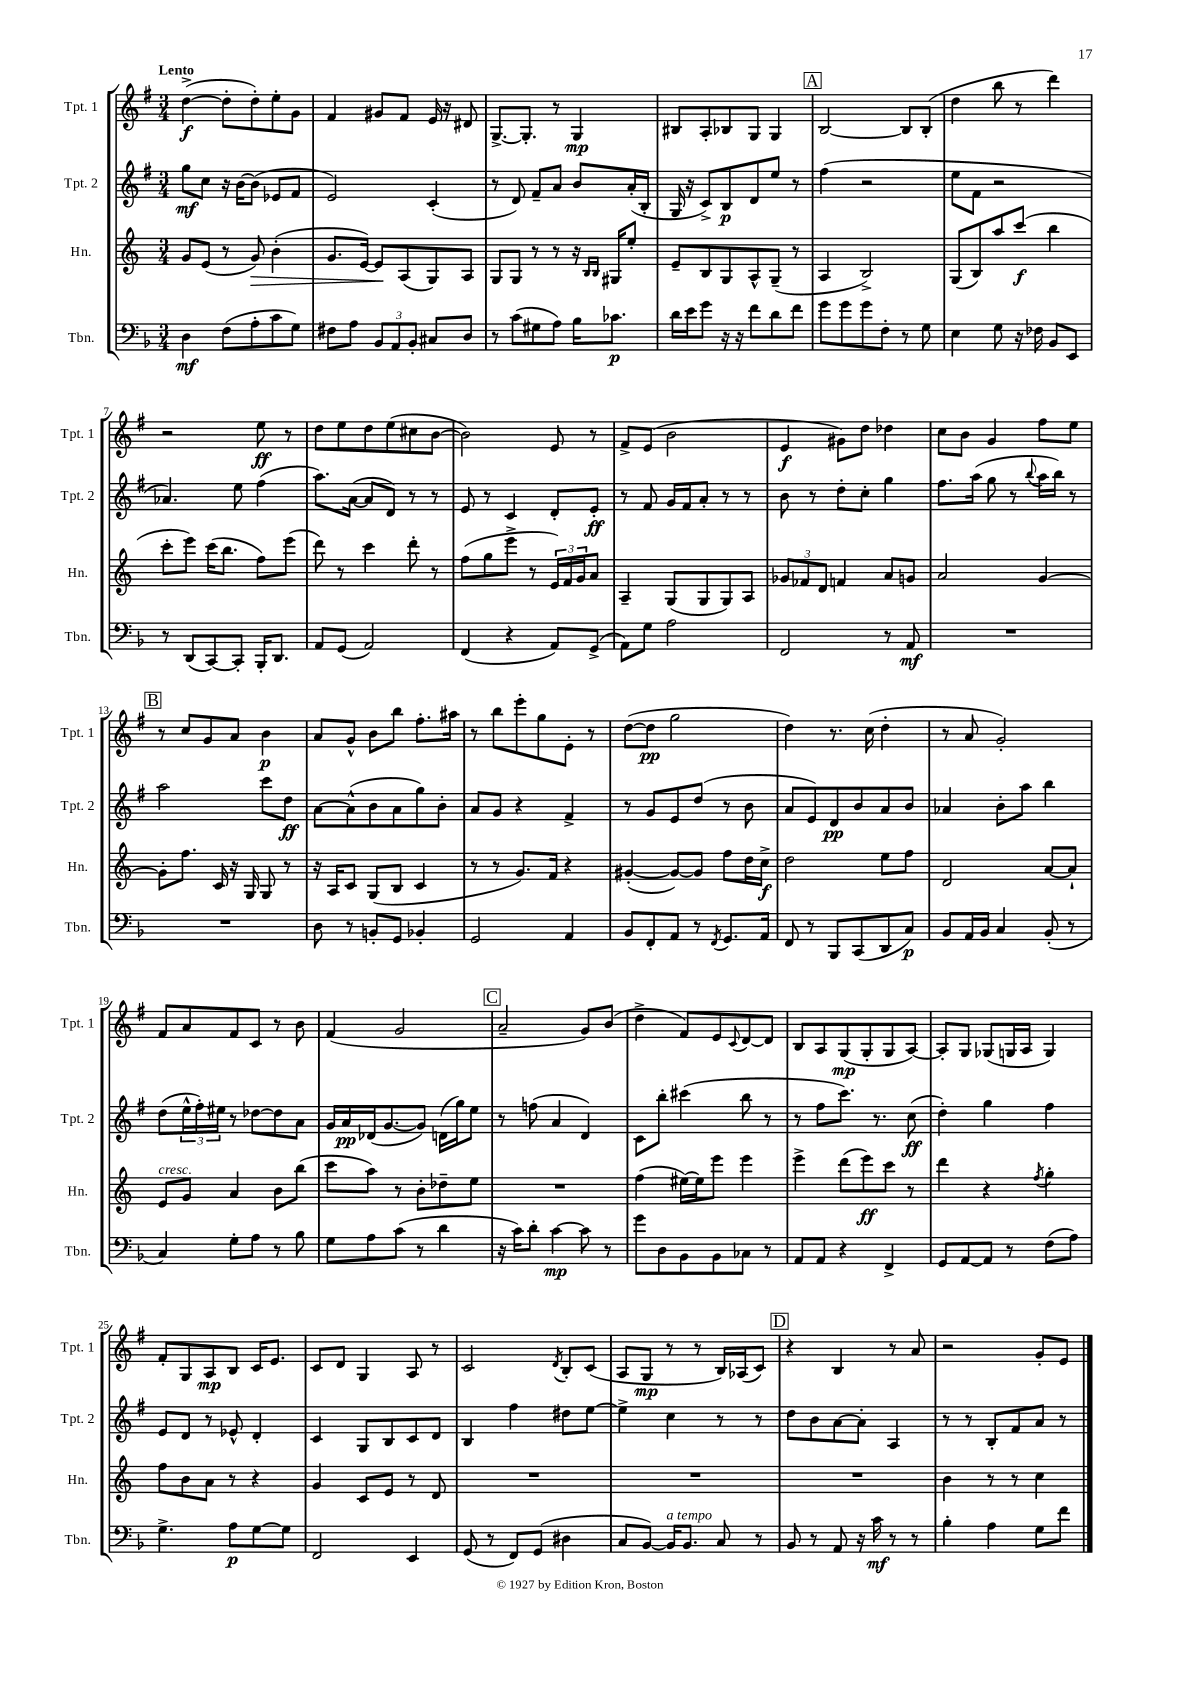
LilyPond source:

<<
\new StaffGroup <<
\new Staff = "s0" \with { instrumentName = "Tpt. 1" shortInstrumentName = "Tpt. 1" } {
    \clef treble \key g \major \numericTimeSignature \time 3/4 \tempo "Lento"
    d''4~->\f( d''8-. d''8-.) e''8-. g'8 |
    fis'4 gis'8 fis'8 e'16 r16 dis'8 |
    g8.~-> g8.-. r8 g4\mp |
    bis8 a8-. bes8 g8 g4 |
    \mark \markup { \box "A" } b2~ b8 b8-.( |
    d''4 b''8 r8 d'''4) |
    r2 e''8\ff r8 |
    d''8 e''8 d''8 e''8( cis''8 b'8~ |
    b'2) e'8 r8 |
    fis'8-> e'8( b'2 |
    e'4\f gis'8) d''8 des''4 |
    c''8 b'8 g'4 fis''8 e''8 |
    \mark \markup { \box "B" } r8 c''8 g'8 a'8 b'4\p |
    a'8 g'8-^ b'8 b''8 fis''8.-. ais''16 |
    r8 b''8 e'''8-. g''8 e'8-. r8 |
    d''8~( d''8\pp g''2 |
    d''4) r8. c''16( d''4-. |
    r8 a'8 g'2-.) |
    fis'8 a'8 fis'8 c'8 r8 b'8 |
    fis'4( g'2 |
    \mark \markup { \box "C" } a'2-- g'8) b'8( |
    d''4-> fis'8) e'8 \appoggiatura { c'8 } d'8~ d'8 |
    b8 a8 g8\mp( g8-. g8 a8~) |
    a8-. g8 ges8( g16 a16 g4) |
    fis'8-. g8 a8\mp b8 c'16 e'8. |
    c'8 d'8 g4 a8 r8 |
    c'2 \acciaccatura { d'8 } b8-. c'8( |
    a8 g8\mp r8 r8 b16) aes16( c'8) |
    \mark \markup { \box "D" } r4 b4 r8 a'8 |
    r2 g'8-. e'8 \bar "|." |
}
\new Staff = "s1" \with { instrumentName = "Tpt. 2" shortInstrumentName = "Tpt. 2" } {
    \clef treble \key g \major \numericTimeSignature \time 3/4
    g''8\mf c''8 r16 b'16~ b'8( ees'8 fis'8 |
    e'2) c'4-.( |
    r8 d'8) fis'8-- a'8 b'8 a'16-.( b16-. |
    g16 r16 c'8->) b8\p d'8 e''8 r8 |
    \mark \markup { \box "A" } fis''4( r2 |
    e''8 fis'8 r2 |
    aes'4.) e''8 fis''4( |
    a''8.) a'16~( a'8 d'8) r8 r8 |
    e'8 r8 c'4 d'8-. e'8-.\ff |
    r8 fis'8 g'16 fis'16 a'8-. r8 r8 |
    b'8 r8 d''8-. c''8-. g''4 |
    fis''8. a''16( g''8 r8 \appoggiatura { b''8 } a''16 b''16) r8 |
    \mark \markup { \box "B" } a''2 c'''8 d''8\ff |
    a'8~ a'8-^( b'8 a'8 g''8) b'8-. |
    a'8 g'8 r4 fis'4-> |
    r8 g'8 e'8 d''8( r8 b'8 |
    a'8 e'8) d'8\pp b'8 a'8 b'8 |
    aes'4 b'8-. a''8 b''4 |
    d''8( \tuplet 3/2 { e''16-^ fis''16-.) eis''16 } r8 des''8~ des''8 a'8 |
    g'16 a'16\pp des'16( g'8.~ g'8) d'16( g''16) e''8 |
    \mark \markup { \box "C" } r8 f''8( a'4 d'4) |
    c'8 b''8-. cis'''4( b''8 r8 |
    r8 fis''8 c'''8.) r8. c''8\ff( |
    d''4-.) g''4 fis''4 |
    e'8 d'8 r8 ees'8-^ d'4-. |
    c'4 g8 b8 c'8 d'8 |
    b4 fis''4 dis''8 e''8~ |
    e''4-> c''4 r8 r8 |
    \mark \markup { \box "D" } d''8 b'8 a'8~ a'8-. a4 |
    r8 r8 b8-. fis'8 a'8 r8 \bar "|." |
}
\new Staff = "s2" \with { instrumentName = "Hn." shortInstrumentName = "Hn." } {
    \clef treble \key c \major \numericTimeSignature \time 3/4
    g'8 e'8( r8 g'8\>) b'4-.( |
    g'8. e'16~) e'8\! a8( g8) a8 |
    g8 g8 r8 r8 r16 \grace { b16 b16 } gis16 e''8-. |
    e'8-- b8 g8 a8-^ g8--( r8 |
    \mark \markup { \box "A" } a4 b2->) |
    g8( b8) a''8 c'''8\f( b''4 |
    c'''8-. e'''8) c'''16( b''8. f''8) e'''8( |
    d'''8) r8 c'''4 d'''8-. r8 |
    f''8( g''8 e'''8-> r8 \tuplet 3/2 { e'16) f'16 g'16 } a'8 |
    a4-- g8( g8 g8) a8 |
    \tuplet 3/2 { ges'8 fes'8 d'8 } f'4 a'8 g'8 |
    a'2 g'4~ |
    \mark \markup { \box "B" } g'8-. f''8. c'16 r16 g16 g8 r8 |
    r16 a16 c'8 g8( b8 c'4 |
    r8 r8 g'8.) f'16 r4 |
    gis'4~-.( gis'8~) gis'8 f''8 d''16 c''16->\f |
    d''2 e''8 f''8 |
    d'2 a'8~ a'8-! |
    e'8^\markup { \italic "cresc." } g'8 a'4 b'8 b''8( |
    c'''8 a''8) r8 b'8-. des''8-- e''8 |
    \mark \markup { \box "C" } R2. |
    f''4( eis''16~) eis''16 e'''8 e'''4 |
    e'''4-> d'''8( e'''8\ff) c'''8 r8 |
    d'''4 r4 \acciaccatura { f''8 } g''4-. |
    f''8 b'8 a'8 r8 r4 |
    g'4 c'8 e'8 r8 d'8 |
    R2. |
    R2. |
    \mark \markup { \box "D" } R2. |
    b'4 r8 r8 c''4 \bar "|." |
}
\new Staff = "s3" \with { instrumentName = "Tbn." shortInstrumentName = "Tbn." } {
    \clef bass \key f \major \numericTimeSignature \time 3/4
    d4\mf f8( a8-. c'8 g8) |
    fis8 a8 \tuplet 3/2 { bes,8 a,8 bes,8-. } cis8 d8 |
    r8 c'8( gis8 a8) bes16 ces'8.\p |
    d'16 e'16 g'8 r16 r16 f'8 d'8 f'8 |
    \mark \markup { \box "A" } g'8 g'8 g'8 f8-. r8 g8 |
    e4 g8 r16 fes16 bes,8 e,8 |
    r8 d,8( c,8~) c,8-. bes,,16-. d,8. |
    a,8 g,8( a,2) |
    f,4( r4 a,8) g,8->( |
    a,8) g8 a2 |
    f,2 r8 a,8\mf |
    R2. |
    \mark \markup { \box "B" } R2. |
    d8 r8 b,8-. g,8 bes,4-. |
    g,2 a,4 |
    bes,8 f,8-. a,8 r8 \acciaccatura { f,8 } g,8. a,16 |
    f,8 r8 bes,,8 c,8( d,8 c8\p) |
    bes,8 a,16 bes,16 c4 bes,8-.( r8 |
    c4) g8-. a8 r8 bes8 |
    g8 a8 c'8( r8 d'4 |
    \mark \markup { \box "C" } r16 c'16) d'8-. c'4~\mp c'8 r8 |
    g'8 d8 bes,8 bes,8 ces8 r8 |
    a,8 a,8 r4 f,4-> |
    g,8 a,8~ a,8 r8 f8( a8) |
    g4.-> a8\p g8~ g8 |
    f,2 e,4 |
    g,8( r8 f,8) g,8( dis4 |
    c8 bes,8~) bes,16^\markup { \italic "a tempo" } bes,8. c8 r8 |
    \mark \markup { \box "D" } bes,8 r8 a,8 r16 c'16\mf r8 r8 |
    bes4-. a4 g8 f'8 \bar "|." |
}
>>
>>
